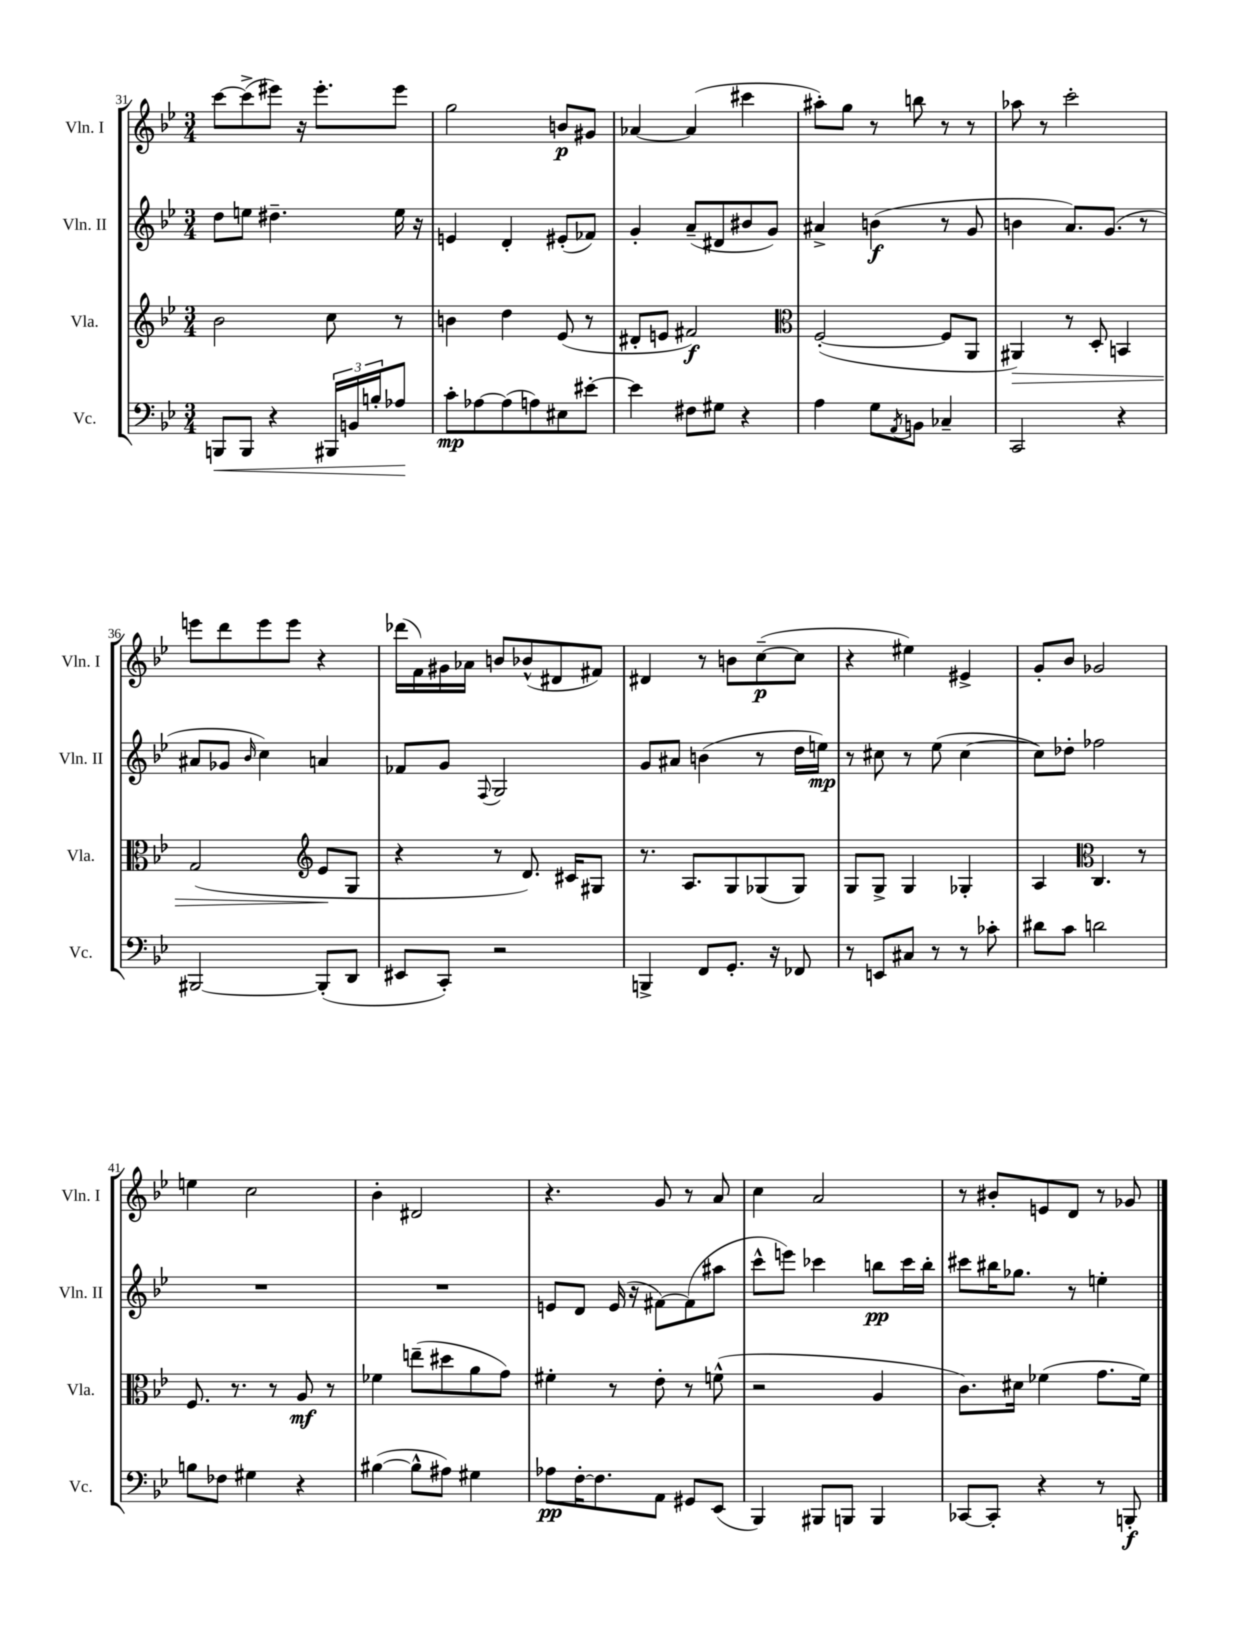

**kern	**kern	**kern	**kern
*staff4	*staff3	*staff2	*staff1
*clefF4	*clefG2	*clefG2	*clefG2
*k[b-e-]	*k[b-e-]	*k[b-e-]	*k[b-e-]
*M3/4	*M3/4	*M3/4	*M3/4
8BBB	2b-	8dd	[8ccc
8BBB	.	8ee	(8ccc^]
4r	.	4.dd#~	8eee#)
.	.	.	16r
.	.	.	8.eee#'
24BBB#	8cc	.	.
24BB	.	.	.
24B'	.	.	.
8A-	8r	16ee	8eee#
.	.	16r	.
=	=	=	=
8c'	4b	4e	2gg
[8A-	.	.	.
(8A-]	4dd	4d'	.
8A)	.	.	.
8E#	(8e-	(8e#'	8b
[8e#'	8r	8f-)	8g#
=	=	=	=
4e#]	8d#'	4g'	[4a-
.	8e	.	.
8F#	2f#)	(8a~	(4a-]
8G#	.	8d#	.
4r	.	8b#	4ccc#
.	.	8g)	.
=	=	=	=
*	*clefC3	*	*
4A	([2F'	4a#^	8aa#')
.	.	.	8gg
8G	.	(4b	8r
8qAA	.	.	.
8BB	.	.	8bb
4C-~	8F]	8r	8r
.	8AA	8g	8r
=	=	=	=
2CC	4AA#)	4b	8aa-
.	.	.	8r
.	8r	8.a)	2ccc'
.	8D'	.	.
.	.	(8.g	.
4r	4BB	.	.
.	.	8r	.
=	=	=	=
[2BBB#	(2G	8a#	8eee
.	.	8g-	8ddd
.	.	16qqb-	.
.	.	4cc)	8eee
.	.	.	8eee
*	*clefG2	*	*
(8BBB#']	8e-	4a	4r
8DD	8G	.	.
=	=	=	=
8EE#	4r	8f-	(16ddd-
.	.	.	16f)
8CC')	.	8g	16g#
.	.	.	16a-
.	.	8qqF	.
2r	8r	2G	8b
.	8.d)	.	(8b-^^
.	.	.	8d#
.	16c#	.	.
.	8G#	.	8f#)
=	=	=	=
4BBB^	8.r	8g	4d#
.	.	8a#	.
.	8.A	.	.
8FF	.	(4b	8r
8.GG'	8G	.	8b
.	(8G-	8r	([8cc~
16r	.	.	.
8FF-	8G-)	16dd	8cc]
.	.	16ee)	.
=	=	=	=
8r	8G	8r	4r
8EE	8G^	8cc#	.
8C#	4G	8r	4ee#)
8r	.	(8ee-	.
8r	4G-'	[4cc#	4e#^
8c-'	.	.	.
=	=	=	=
8d#	4A	8cc#])	8g'
8c	.	8dd-'	8b-
*	*clefC3	*	*
2d	4.C	2ff-	2g-
.	8r	.	.
=	=	=	=
8B	8.F	2.r	4ee
8F-	.	.	.
.	8.r	.	.
4G#	.	.	2cc
.	8r	.	.
4r	8A	.	.
.	8r	.	.
=	=	=	=
([4B#	4f-	2.r	4b-'
8B#^^]	(8ee~	.	2d#
8A#)	8dd#	.	.
4G#	8a	.	.
.	8g)	.	.
=	=	=	=
8A-	4f#'	8e	4.r
[16F'	.	8d	.
8.F]	.	.	.
.	8r	(16e	.
.	.	16r	.
8AA	8e-'	[8f#)	8g
8GG#	8r	(8f#]	8r
(8EE-	(8f^^	8aa#	8a
=	=	=	=
4BBB-)	2r	8ccc^^	4cc
.	.	8eee)	.
8BBB#	.	4ccc-	2a
8BBB	.	.	.
4BBB	4A	8bb	.
.	.	16ccc-	.
.	.	16bb'	.
=	=	=	=
[8CC-	8.c)	8ccc#	8r
8CC-']	.	16bb#	8b#'
.	16d#	8.gg-	.
4r	(4f-	.	8e
.	.	8r	8d
8r	8.g	4ee'	8r
8BBB'	.	.	8g-
.	16f-)	.	.
==	==	==	==
*-	*-	*-	*-
